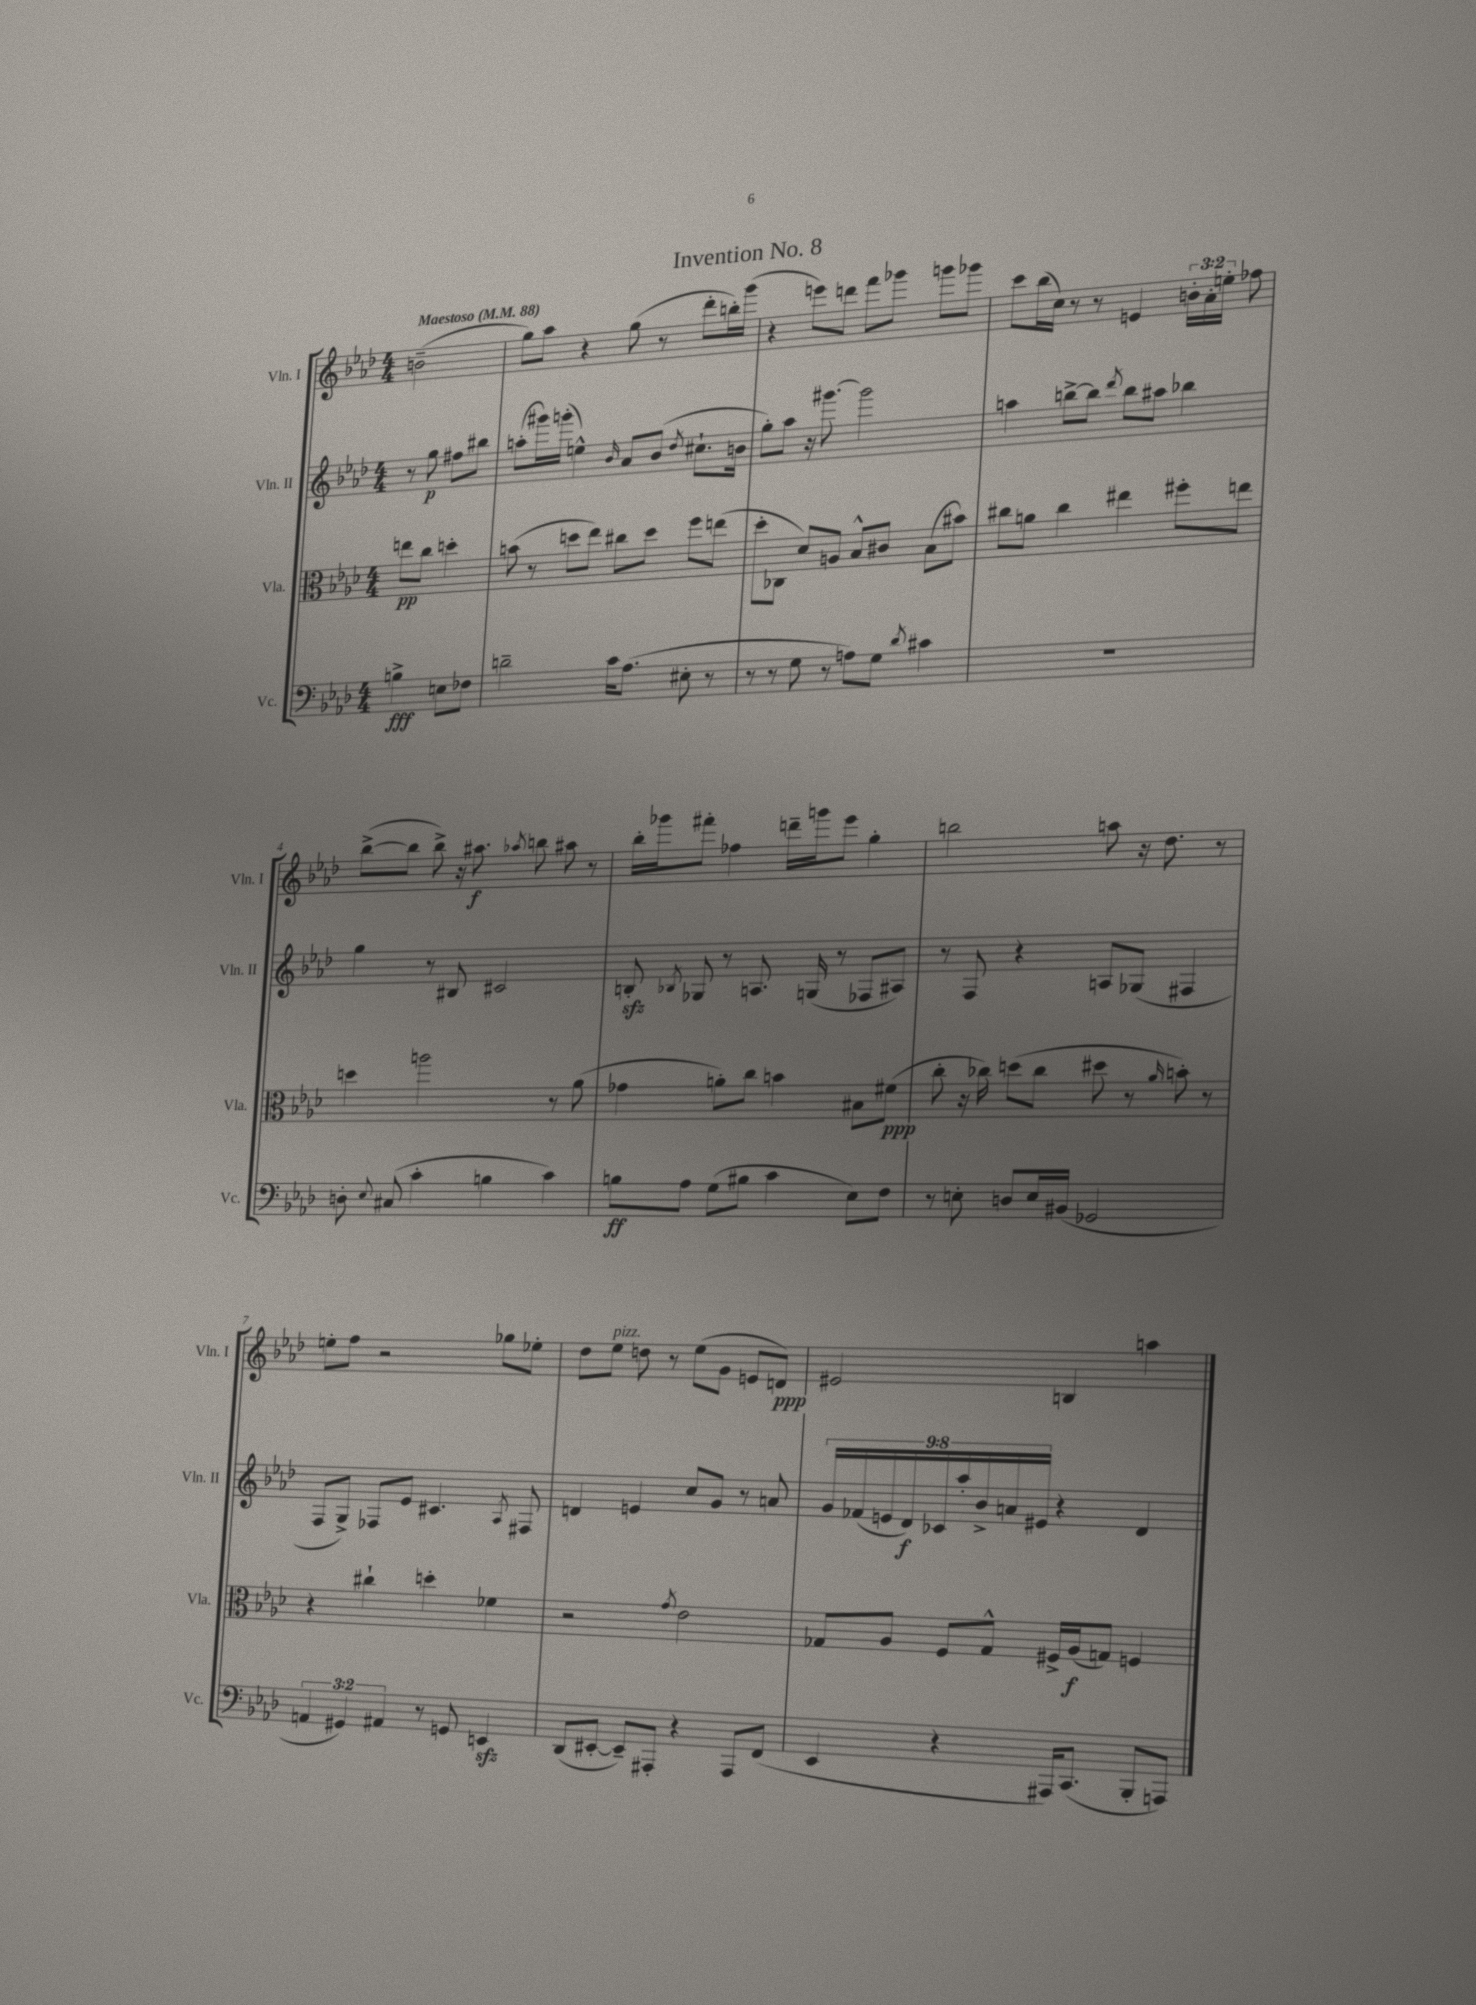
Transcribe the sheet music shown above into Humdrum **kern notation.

**kern	**kern	**kern	**kern
*staff4	*staff3	*staff2	*staff1
*clefF4	*clefC3	*clefG2	*clefG2
*k[b-e-a-d-]	*k[b-e-a-d-]	*k[b-e-a-d-]	*k[b-e-a-d-]
*M4/4	*M4/4	*M4/4	*M4/4
*MM88	*MM88	*MM88	*MM88
4B^	8ee	8r	(2b~
.	8cc	8gg	.
8E	4dd'	8ff#	.
8F-	.	8bb#	.
=	=	=	=
2d~	(8b	(8aa'	8gg)
.	8r	16ggg#)	8aa-
.	.	(16ggg'	.
.	8dd	4ee^^)	4r
.	8ee-)	.	.
.	.	16qqb-	.
16c	8cc#	8a-	(8gg
(8.A-	.	.	.
.	8dd	(8b-	8r
.	.	8qdd-	.
8E#'	8ff	8.cc#`	8ddd-'
8r	(8ee	.	16bb')
.	.	16b	(16ggg
=	=	=	=
8r	8dd-'	8gg')	4r
8r	8C-	8aa-	.
8G	8d-)	16r	8eee)
.	.	[8.ggg#	.
8r	8A	.	8ddd
8A)	8B-^^	2ggg#]	8fff
8G	8c#	.	8ggg-
8qd-	.	.	.
4c#	(8B-	.	8ggg
.	8b#)	.	8ggg-
=	=	=	=
1r	8cc#	4aa	8ccc
.	8a	.	(16bb-
.	.	.	16cc)
.	4cc#	[8bb^	8r
.	.	8bb]	8r
.	.	8qddd-	.
.	4ee#	8bb	4e
.	.	8aa#	.
.	8ff#'	4bb-	24b'
.	.	.	24a-'
.	.	.	24ee'
.	8ee	.	8ff-
=	=	=	=
8D'	4dd	4gg	([8bb-^
8qqE-	.	.	.
(8C#	.	.	8bb-]
4c'	2aa	8r	8bb-^)
.	.	8B#	16r
.	.	.	8.aa#
4B	.	2c#	.
.	.	.	8qaa-
.	.	.	8bb
4c)	8r	.	8aa#
.	(8a-	.	8r
=	=	=	=
8B	4g-	8B'	16bb-'
.	.	.	16ggg-
.	.	8qB-	.
8A-	.	8G-	8fff#'
(8G	8a')	8r	4ff-
8B#	8cc	8.A	.
4c	4b	.	16ddd~
.	.	(16G	16ggg
.	.	8r	8eee-
8E-)	8B#	8F-	4gg'
8F	(8f#	8A#)	.
=	=	=	=
8r	8cc'	8r	2bb
8E'	16r	8F	.
.	16cc-)	.	.
8D	(8dd	4r	.
16E	8cc-	.	.
(16BB#	.	.	.
2GG-	8dd#	8A	8aa
.	8r	(8G-	16r
.	.	.	8.dd-
.	16qqa-	.	.
.	8b')	4F#	.
.	8r	.	8r
=	=	=	=
6AA	4r	8F	8ee'
.	.	8G^)	8ff
6GG#)	.	.	.
.	4cc#`	8F-	2r
6AA#	.	.	.
.	.	8e-	.
8r	4dd'	4.c#	.
8GG	.	.	.
4EE	4f-	.	8gg-
.	.	8qA-	.
.	.	8F#	8ee-'
=	=	=	=
(8DD-	2r	4d	8dd-
[8EE#'	.	.	8ee-
8EE#~])	.	4e	8dd
8AAA#'	.	.	8r
.	8qg	.	.
4r	2e-	8cc	(8ee-
.	.	8g	8g
8AAA#	.	8r	8e
(8FF	.	8a	8d)
=	=	=	=
4EE-	8G-	18g	2e#
.	.	(18f-	.
.	.	18e	.
.	8A-	.	.
.	.	18d-)	.
.	.	18c-	.
4r	8F	.	.
.	.	18aa-'	.
.	.	18b-^	.
.	8G-^^	.	.
.	.	18a	.
.	.	18e#	.
16AAA#)	16F#^	4r	4B
(8.CC	(16A-	.	.
.	8G)	.	.
8BBB-'	4F	4d-	4aa
8AAA)	.	.	.
==	==	==	==
*-	*-	*-	*-
